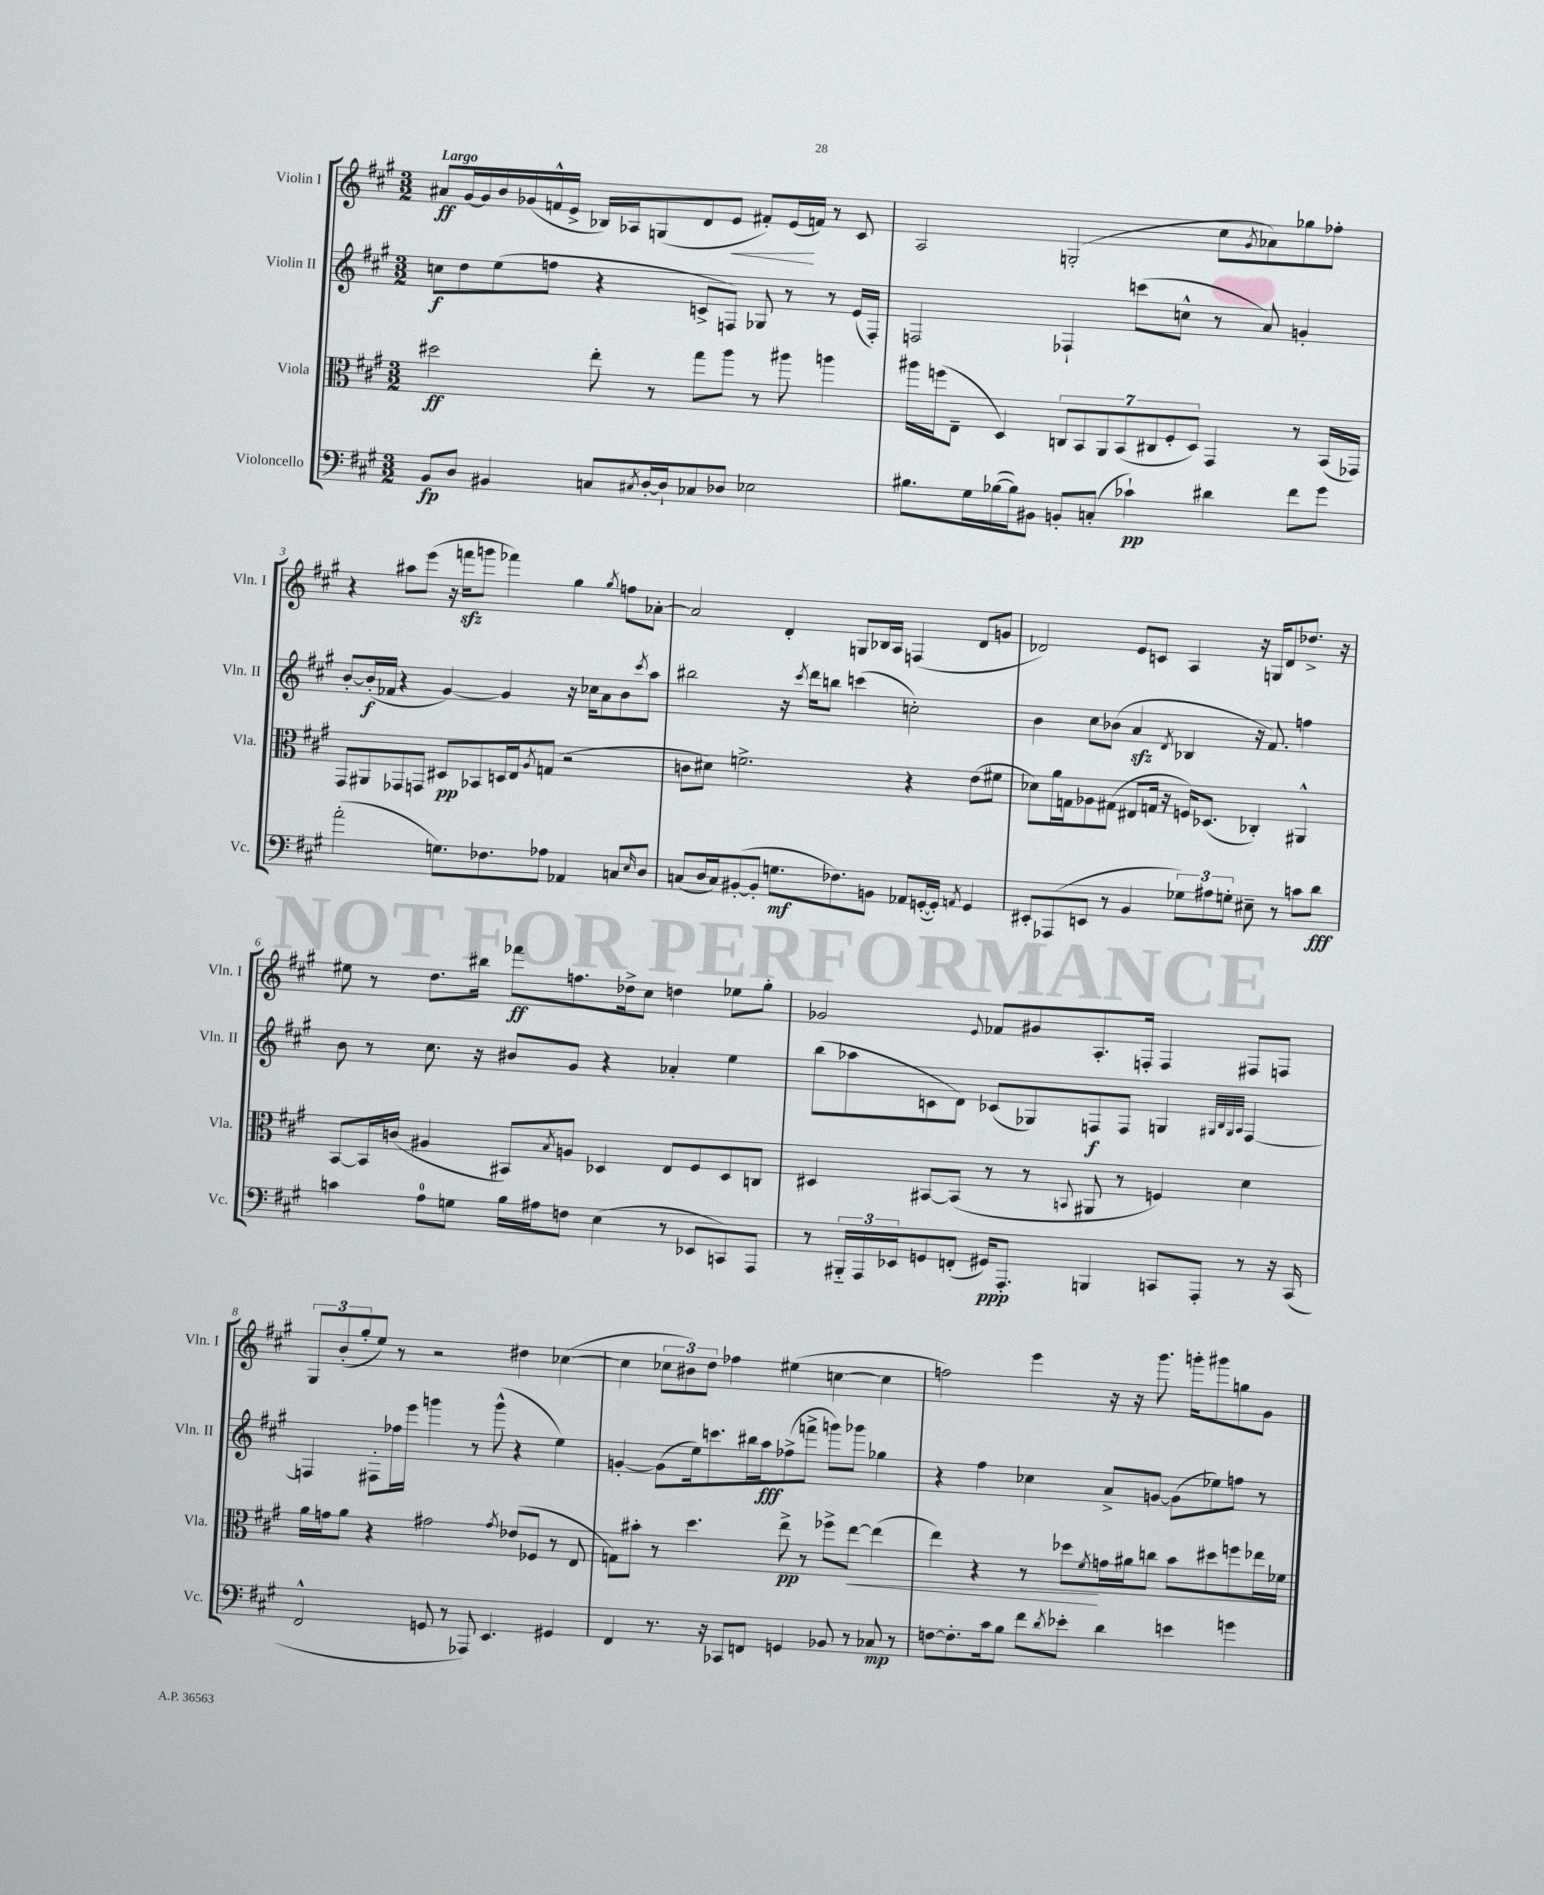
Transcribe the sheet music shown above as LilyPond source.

<<
\new StaffGroup <<
\new Staff = "s0" \with { instrumentName = "Violin I" shortInstrumentName = "Vln. I" } {
    \clef treble \key a \major \numericTimeSignature \time 3/2 \tempo "Largo"
    ais'8\ff gis'16~ gis'16 b'16 ges'16( f'16-^ e'16-> bes16) aes16 g8( d'8 e'8\< fis'8-.) e'16\!( f'16) r8 cis'8 |
    a2 g2-.( cis''8 \acciaccatura { gis'8 } aes'8) ges''8 fes''8-. |
    r4 ais''8 e'''8( r16 f'''16\sfz g'''8 fes'''4) gis''4 \acciaccatura { gis''8 } f''8 aes'8~-. |
    aes'2 d'4-. g8 bes16 a16 f4( d'8 g'8 |
    des'2) e'8 c'8 a4 r16 g16 des'8 des''8.-> r16 |
    eis''8 r8 d''8. bis''16 fes'''8\ff f''8. des''16-> cis''8 d''4 ees''8 gis''8-. |
    ges'2 \appoggiatura { e'8 } fes'8 gis'8 a8.-. f16-. f4 fis8 f8 |
    \tuplet 3/2 { gis8 b'8-.( gis''8-. } e''8) r8 r2 dis''4 ces''4~( |
    ces''4 \tuplet 3/2 { ces''8 bis'8) d''8 } fes''4 eis''4( c''4~ c''4 |
    f''2) e'''4 r16 r16 gis'''8. g'''16-. gis'''8 g''8 gis'8 \bar "|." |
}
\new Staff = "s1" \with { instrumentName = "Violin II" shortInstrumentName = "Vln. II" } {
    \clef treble \key a \major \numericTimeSignature \time 3/2
    c''8\f d''8 e''8( f''8 r4 c'8-> f8) ges8 r8 r8 e'16( f16-.) |
    f2 fes4-! c'''8( c''8-^ r8 a'8) g'4-. |
    b'8~-. b'16-.\f( fes'16 r4 gis'4~) gis'4 r16 ces''16 a'8 b'8 \acciaccatura { cis'''8 } a''8 |
    bis''2 r16 \acciaccatura { cis'''8 } d'''16 b''8 c'''4( c''2-.) |
    b'4 cis''8 bes'8( a'4\sfz \acciaccatura { d'8 } bes4 r16 fis'8.) f''4 |
    b'8 r8 cis''8. r16 bis'8 gis'8 r4 aes'4-. e''4 |
    b''8( aes''8 c'8 d'8) ces'8( ges8) f8\f f8 g4 \grace { gis32 b32 gis32 a32 } f4~ |
    f4 fis8-. fes''16 e'''16 g'''4 r8 g'''8-^( r4 e''4) |
    g'4~-. g'8( e''16) c'''8. bis''16 a''16\fff fes''8->( f'''8-> g'''8) ges'''8 ges''4 |
    r4 fis''4 ces''4 a'8-> g'8~ g'8( ees''8) f''8 r8 \bar "|." |
}
\new Staff = "s2" \with { instrumentName = "Viola" shortInstrumentName = "Vla." } {
    \clef alto \key a \major \numericTimeSignature \time 3/2
    dis''2\ff e''8-. r8 gis''8 a''8 r8 ais''8 a''4 |
    ais''16 f''16( e8-- d4) \tuplet 7/4 { c8 b,8 a,8 b,8( cis8 fis8-. d8) } gis,4 r8 b,16( ges,16) |
    gis,8 ais,8 ges,8 g,8 dis8\pp bes,8 d16 e16 \acciaccatura { a8 } g8( r2 |
    c'8 dis'8) f'2.-> r4 e'8( fis'8 |
    des'8) a'16 g16 aes8 gis8( eis8 g16 r16 f16) des8.( ces4-.) ais,4-^ |
    b,8~ b,16 c'16( ais4 bis,8) \acciaccatura { b8 } a8 des4 e8 fis8 des8 c8 |
    dis4 bis,8~ bis,8( r8 r8 \appoggiatura { b,8 } ais,8 r8 f4) d'4 |
    a'16 g'16 a'8 r4 gis'2 \acciaccatura { gis'8 } ees'8( fes8 r8 e8 |
    g8) bis'8-. r8 d''4. e''8->\pp r8 fes''8-> e''8~\< e''4( |
    e''4) r4 r8 des''8\! \acciaccatura { fis'8 } g'16 ais'16 c''8 b'8 dis''8 f''8 ees''16 fes'16 \bar "|." |
}
\new Staff = "s3" \with { instrumentName = "Violoncello" shortInstrumentName = "Vc." } {
    \clef bass \key a \major \numericTimeSignature \time 3/2
    b,8\fp d8 bis,4 c8 \acciaccatura { cis8 } d16~-. d16-! ces8 des8 ees2 |
    bis8. gis16 bes16~( bes16) bis,8 b,8-. c8-.( ces'4-!\pp) dis'4 fis'8 gis'8 |
    a'2-.( g8.) fes8. aes8 aes,4 c8 \grace { e16 } d8 |
    c8( d16 c16) bis,8~-.( bis,8-. g8.\mf fes8.) b,8 aes,8 g,16~-.( g,16-.) \acciaccatura { a,8 } g,4 |
    eis,8-. aes,,8( e,8 r8 b,4 \tuplet 3/2 { ges8) ais8 g8-. } eis8-- r8 c'8 d'8\fff |
    c'4 a8-0 g8 b16 ais16 f8 e4( r8 ees,8 c,8) a,,8 |
    r8 \tuplet 3/2 { bis,,16-_ a,,16 ees,16 } g,8 f,8-.( gis,16\ppp) a,,8.-. b,,4 c,8 a,,8-. r8 r16 c,16( |
    fis,2-^ g,8 r8 aes,,8) e,4. gis,4 |
    fis,4 r8. r16 ces,8 f,8 g,4 bes,8 r8 ces8\mp r8 |
    f8~ f8.-. cis'16 b8 fis'8 \acciaccatura { d'8 } ees'8-. d'4 e'4 g'4 \bar "|." |
}
>>
>>
